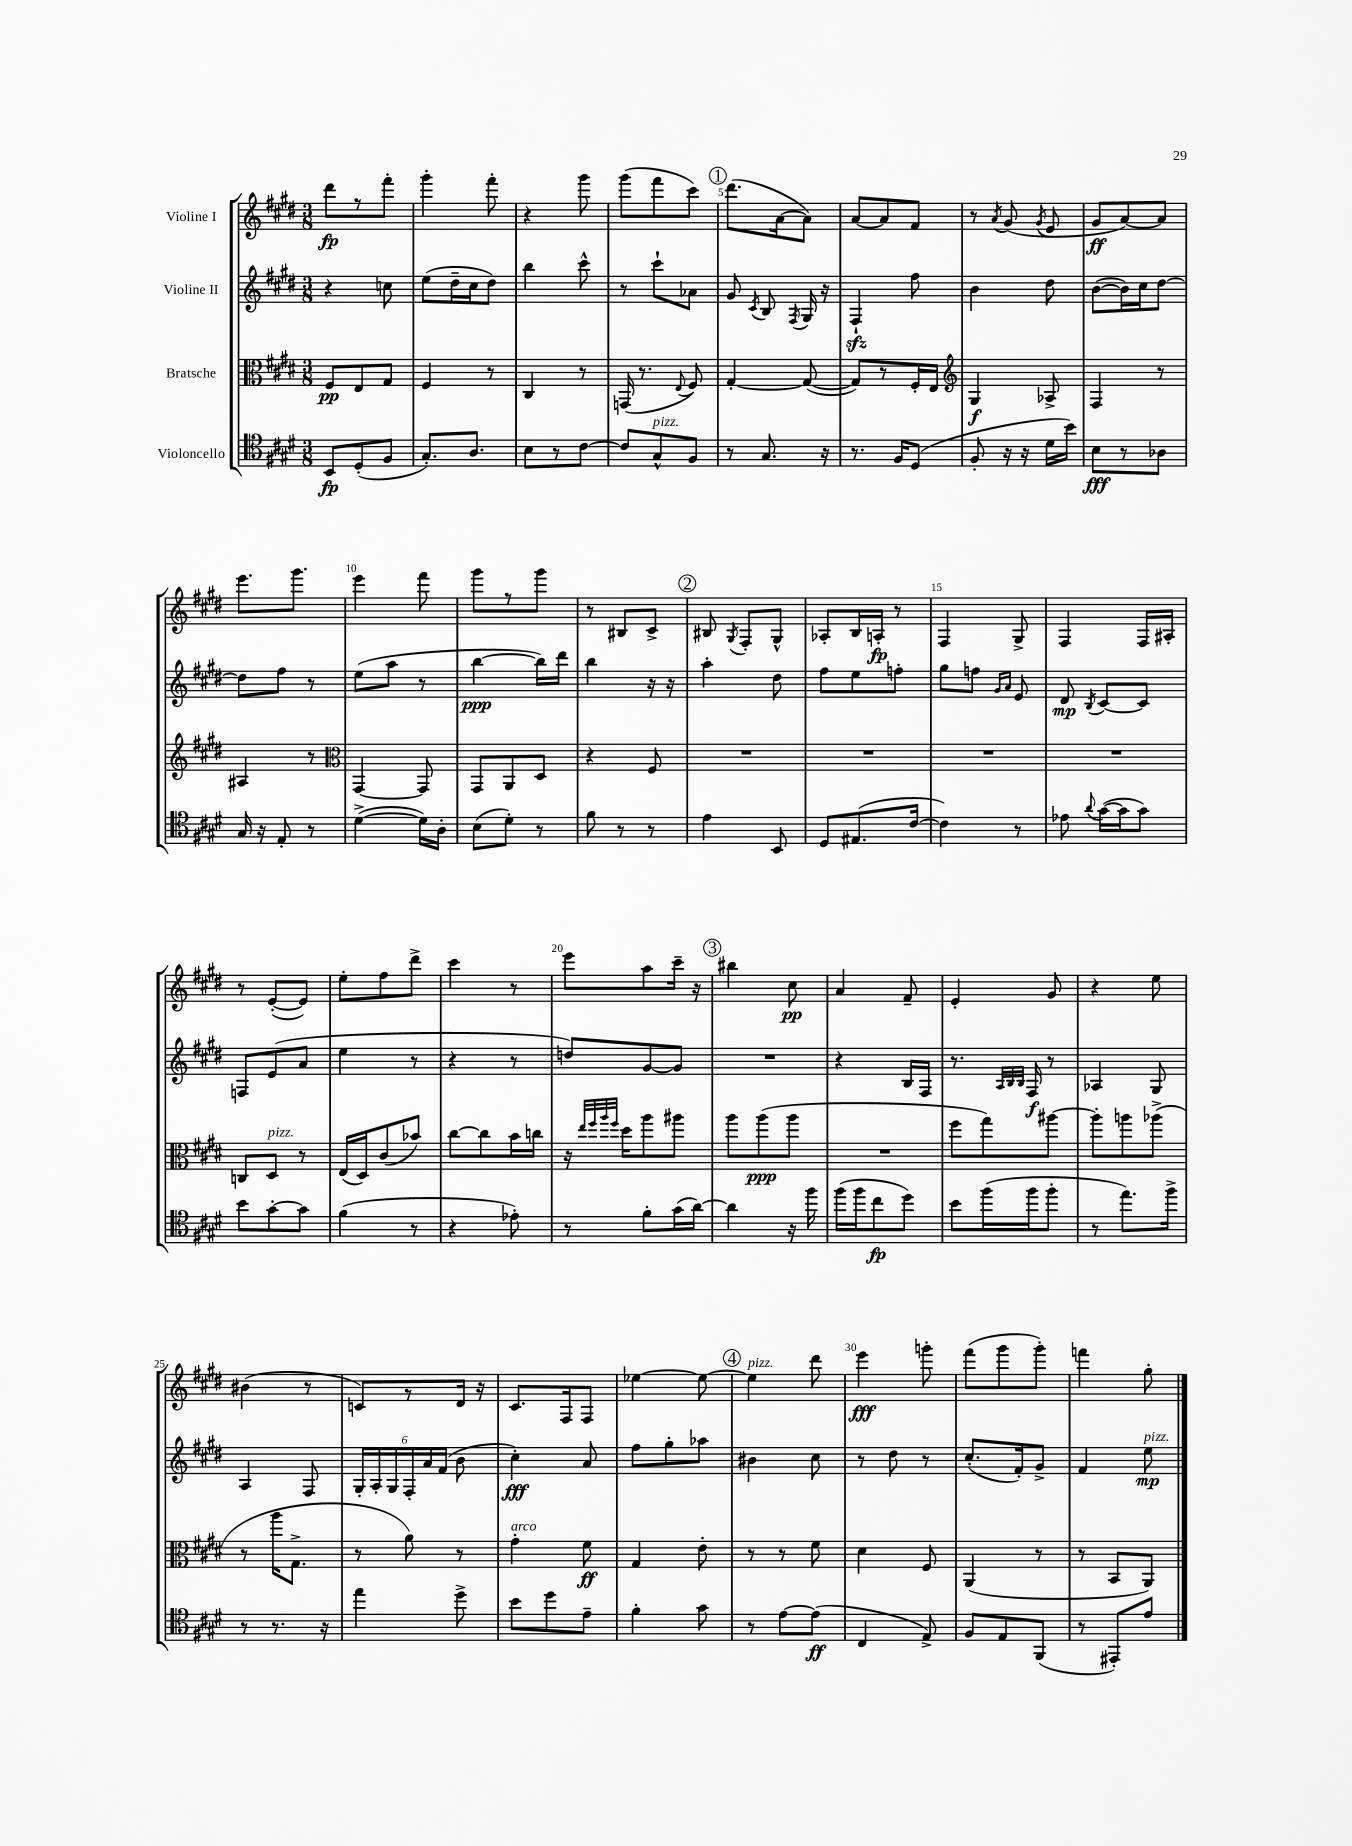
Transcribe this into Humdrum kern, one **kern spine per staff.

**kern	**dynam	**kern	**dynam	**kern	**dynam	**kern	**dynam
*part4	*part4	*part3	*part3	*part2	*part2	*part1	*part1
*staff4	*staff4	*staff3	*staff3	*staff2	*staff2	*staff1	*staff1
*I"Violoncello	*	*I"Bratsche	*	*I"Violine II	*	*I"Violine I	*
*clefC4	*	*clefC3	*	*clefG2	*	*clefG2	*
*k[f#c#g#d#]	*	*k[f#c#g#d#]	*	*k[f#c#g#d#]	*	*k[f#c#g#d#]	*
*M3/8	*	*M3/8	*	*M3/8	*	*M3/8	*
=1	=1	=1	=1	=1	=1	=1	=1
8BB/L	fp	8F#/L	pp	4r	.	8ddd#\L	fp
(8D#'/	.	8E/	.	.	.	8r	.
8F#/J	.	8G#/J	.	8ccn\	.	8fff#'\J	.
=2	=2	=2	=2	=2	=2	=2	=2
8.G#'/L)	.	4F#/	.	(8ee\L	.	4ggg#'\	.
.	.	.	.	16dd#~\L	.	.	.
8.A/J	.	.	.	16cc#\J	.	.	.
.	.	8r	.	8dd#\J)	.	8fff#'\	.
=3	=3	=3	=3	=3	=3	=3	=3
8B\L	.	4C#/	.	4bb\	.	4r	.
8r	.	.	.	.	.	.	.
[8c#\J	.	8r	.	8ccc#^^\	.	8ggg#\	.
=4	=4	=4	=4	=4	=4	=4	=4
8c#/L]	.	(16GGn/	.	8r	.	(8ggg#\L	.
.	.	8.r	.	.	.	.	.
!LO:TX:a:i:t=pizz.	!	!	!	!	!	!	!
8G#^^/	.	.	.	8ccc#`\L	.	8fff#\	.
.	.	8qqE/	.	.	.	.	.
8F#/J	.	8F#/)	.	8a-X\J	.	8ccc#\J)	.
!!LO:REH:place=s1:t=1
=5	=5	=5	=5	=5	=5	=5	=5
8r	.	[4G#'/	.	8g#/	.	(8.ddd#\L	.
.	.	.	.	8qc#/	.	.	.
8.G#/	.	.	.	8B/	.	.	.
.	.	.	.	.	.	[16a\k	.
.	.	.	.	8qF#/	.	.	.
.	.	(8G#/_	.	16G#/	.	8a\J])	.
16r	.	.	.	16r	.	.	.
=6	=6	=6	=6	=6	=6	=6	=6
8.r	.	8G#/L])	.	4F#zz`/	.	[8a/L	.
.	.	8r	.	.	.	8a/]	.
16F#/KL	.	.	.	.	.	.	.
(8D#/J	.	16F#'/L	.	8ff#\	.	8f#/J	.
.	.	16E/JJ	.	.	.	.	.
=7	=7	=7	=7	=7	=7	=7	=7
*	*	*clefG2	*	*	*	*	*
8F#'/	.	4G#/	f	4b\	.	8r	.
.	.	.	.	.	.	8qa/	.
16r	.	.	.	.	.	(8g#/	.
16r	.	.	.	.	.	.	.
.	.	.	.	.	.	8qg#/	.
16d#\LL	.	8A-X^/	.	8dd#\	.	8e/	.
16b\JJ)	.	.	.	.	.	.	.
=8	=8	=8	=8	=8	=8	=8	=8
8B\L	fff	4F#/	.	([8b\L	.	8g#/L	ff
8r	.	.	.	16b\L])	.	[8a/)	.
.	.	.	.	16cc#\J	.	.	.
8A-X\J	.	8r	.	[8dd#\J	.	8a/J]	.
!!LO:LB:g=z
=9	=9	=9	=9	=9	=9	=9	=9
16G#/	.	4A#X/	.	8dd#\L]	.	8.eee\L	.
16r	.	.	.	.	.	.	.
8E'/	.	.	.	8ff#\J	.	.	.
.	.	.	.	.	.	8.ggg#\J	.
8r	.	8r	.	8r	.	.	.
=10	=10	=10	=10	=10	=10	=10	=10
*	*	*clefC3	*	*	*	*	*
([4d#^\	.	[4GG#/	.	(8ee\L	.	4eee\	.
.	.	.	.	8aa\J	.	.	.
16d#\LL])	.	8GG#/]	.	8r	.	8fff#\	.
16A'\JJ	.	.	.	.	.	.	.
=11	=11	=11	=11	=11	=11	=11	=11
(8B\L	.	8GG#/L	.	[4bb\	ppp	8ggg#\L	.
8d#'\J)	.	8AA/	.	.	.	8r	.
8r	.	8D#/J	.	16bb\LL])	.	8ggg#\J	.
.	.	.	.	16ddd#\JJ	.	.	.
=12	=12	=12	=12	=12	=12	=12	=12
8f#\	.	4r	.	4bb\	.	8r	.
8r	.	.	.	.	.	8B#X/L	.
8r	.	8F#/	.	16r	.	8c#^/J	.
.	.	.	.	16r	.	.	.
!!LO:REH:place=s1:t=2
=13	=13	=13	=13	=13	=13	=13	=13
4e\	.	4.r	.	4aa'\	.	8B#X/	.
.	.	.	.	.	.	8qG#/	.
.	.	.	.	.	.	8F#'/L	.
8BB/	.	.	.	8dd#\	.	8G#^^/J	.
=14	=14	=14	=14	=14	=14	=14	=14
8D#/L	.	4.r	.	8ff#\L	.	8A-X'/L	.
(8.E#X/	.	.	.	8ee\	.	16B/L	.
.	.	.	.	.	.	16An'/JJ	fp
.	.	.	.	8ffn'\J	.	8r	.
[16c#/Jk	.	.	.	.	.	.	.
=15	=15	=15	=15	=15	=15	=15	=15
4c#\])	.	4.r	.	8gg#\L	.	4F#/	.
.	.	.	.	8ffn\J	.	.	.
.	.	.	.	16qqg#/LL	.	.	.
.	.	.	.	16qqa/JJ	.	.	.
8r	.	.	.	8e/	.	8G#^/	.
=16	=16	=16	=16	=16	=16	=16	=16
8e-X\	.	4.r	.	8d#/	mp	4F#/	.
8qqa/	.	.	.	8qB/	.	.	.
([16g#\LL	.	.	.	[8c#/L	.	.	.
16g#\J]	.	.	.	.	.	.	.
8g#\J)	.	.	.	8c#/J]	.	16F#/LL	.
.	.	.	.	.	.	16A#X'/JJ	.
!!LO:LB:g=z
=17	=17	=17	=17	=17	=17	=17	=17
8b\L	.	8Cn/L	.	8Fn/L	.	8r	.
!	!	!LO:TX:a:i:t=pizz.	!	!	!	!	!
[8g#'\	.	8D#/J	.	(8e/	.	([8e'/L	.
8g#\J]	.	8r	.	8a/J	.	8e/J])	.
=18	=18	=18	=18	=18	=18	=18	=18
(4f#\	.	(16E/LL	.	4ee\	.	8ee'\L	.
.	.	16D#/J)	.	.	.	.	.
.	.	(8c#/	.	.	.	8ff#\	.
8r	.	8b-X/J)	.	8r	.	8ddd#^\J	.
=19	=19	=19	=19	=19	=19	=19	=19
4r	.	[8cc#\L	.	4r	.	4ccc#\	.
.	.	8cc#\]	.	.	.	.	.
8e-X'\)	.	16b\L	.	8r	.	8r	.
.	.	16ccn\JJ	.	.	.	.	.
=20	=20	=20	=20	=20	=20	=20	=20
8r	.	16r	.	8ddn/L)	.	8eee\L	.
.	.	32qqee/LLL	.	.	.	.	.
.	.	32qqff#/	.	.	.	.	.
.	.	32qqaa/	.	.	.	.	.
.	.	32qqff#/JJJ	.	.	.	.	.
.	.	16dd#\KL	.	.	.	.	.
8f#'\L	.	8aa\	.	[8g#/	.	8aa\	.
(16g#\L	.	8aa#X\J	.	8g#/J]	.	16ccc#~\Jk	.
[16a\JJ)	.	.	.	.	.	16r	.
!!LO:REH:place=s1:t=3
=21	=21	=21	=21	=21	=21	=21	=21
4a\]	.	8aa\L	.	4.r	.	4bb#X\	.
.	.	(8aa\	ppp	.	.	.	.
16r	.	8aa\J	.	.	.	8cc#\	pp
16ff#\	.	.	.	.	.	.	.
=22	=22	=22	=22	=22	=22	=22	=22
(16ff#\LL	.	4.r	.	4r	.	4a/	.
16ff#\J	.	.	.	.	.	.	.
8cc#\	fp	.	.	.	.	.	.
8dd#\J)	.	.	.	16B/LL	.	8f#~/	.
.	.	.	.	16F#/JJ	.	.	.
=23	=23	=23	=23	=23	=23	=23	=23
8b\L	.	8ff#\L	.	8.r	.	4e'/	.
(16ff#\L	.	8gg#\)	.	.	.	.	.
.	.	.	.	32qqA/LLL	.	.	.
.	.	.	.	32qqB/	.	.	.
.	.	.	.	32qqB/JJJ	.	.	.
16ff#\J	.	.	.	16F#/	f	.	.
8ff#'\J	.	[8aa#X\J	.	8r	.	8g#/	.
=24	=24	=24	=24	=24	=24	=24	=24
8r	.	8aa#'\L]	.	4A-X/	.	4r	.
8.ee\L)	.	8aan\	.	.	.	.	.
.	.	(8aa-X^\J	.	8G#/	.	8ee\	.
16ff#^\Jk	.	.	.	.	.	.	.
!!LO:LB:g=z
=25	=25	=25	=25	=25	=25	=25	=25
8r	.	8r	.	4A/	.	(4b#X\	.
8.r	.	16aa\KL	.	.	.	.	.
.	.	8.G#^\J	.	.	.	.	.
.	.	.	.	8F#/	.	8r	.
16r	.	.	.	.	.	.	.
=26	=26	=26	=26	=26	=26	=26	=26
4ee\	.	8r	.	24G#'/LL	.	8cn/L)	.
.	.	.	.	24A'/	.	.	.
.	.	.	.	24G#/	.	.	.
.	.	8a\)	.	24F#'/	.	8r	.
.	.	.	.	24a/	.	.	.
.	.	.	.	(24f#/JJ	.	.	.
8dd#^\	.	8r	.	8b\	.	16d#/Jk	.
.	.	.	.	.	.	16r	.
=27	=27	=27	=27	=27	=27	=27	=27
!	!	!LO:TX:a:i:t=arco	!	!	!	!	!
8b\L	.	4g#'\	.	4cc#'\)	fff	8.c#/L	.
8dd#\	.	.	.	.	.	.	.
.	.	.	.	.	.	16F#/k	.
8e~\J	.	8f#\	ff	8a/	.	8F#/J	.
=28	=28	=28	=28	=28	=28	=28	=28
4f#'\	.	4G#/	.	8ff#\L	.	[4ee-X\	.
.	.	.	.	8gg#'\	.	.	.
8g#\	.	8e'\	.	8aa-X\J	.	8ee-\_	.
!!LO:REH:place=s1:t=4
=29	=29	=29	=29	=29	=29	=29	=29
!	!	!	!	!	!	!LO:TX:a:i:t=pizz.	!
8r	.	8r	.	4b#X\	.	4ee-\]	.
[8e\L	.	8r	.	.	.	.	.
(8e\J]	ff	8f#\	.	8cc#\	.	8ddd#\	.
=30	=30	=30	=30	=30	=30	=30	=30
4C#/	.	4d#\	.	8r	.	4eee\	fff
.	.	.	.	8dd#\	.	.	.
8E^/)	.	8F#/	.	8r	.	8gggn'\	.
=31	=31	=31	=31	=31	=31	=31	=31
8F#/L	.	(4AA/	.	(8.cc#'/L	.	(8fff#\L	.
8E/	.	.	.	.	.	8ggg#\	.
.	.	.	.	16f#'/k)	.	.	.
(8FF#/J	.	8r	.	8g#^/J	.	8ggg#'\J)	.
=32	=32	=32	=32	=32	=32	=32	=32
8r	.	8r	.	4f#/	.	4fffn\	.
8EE#X'/L)	.	8BB/L	.	.	.	.	.
!	!	!	!	!LO:TX:a:i:t=pizz.	!	!	!
8e/J	.	8AA/J)	.	8ee\	mp	8gg#'\	.
==	==	==	==	==	==	==	==
*-	*-	*-	*-	*-	*-	*-	*-
